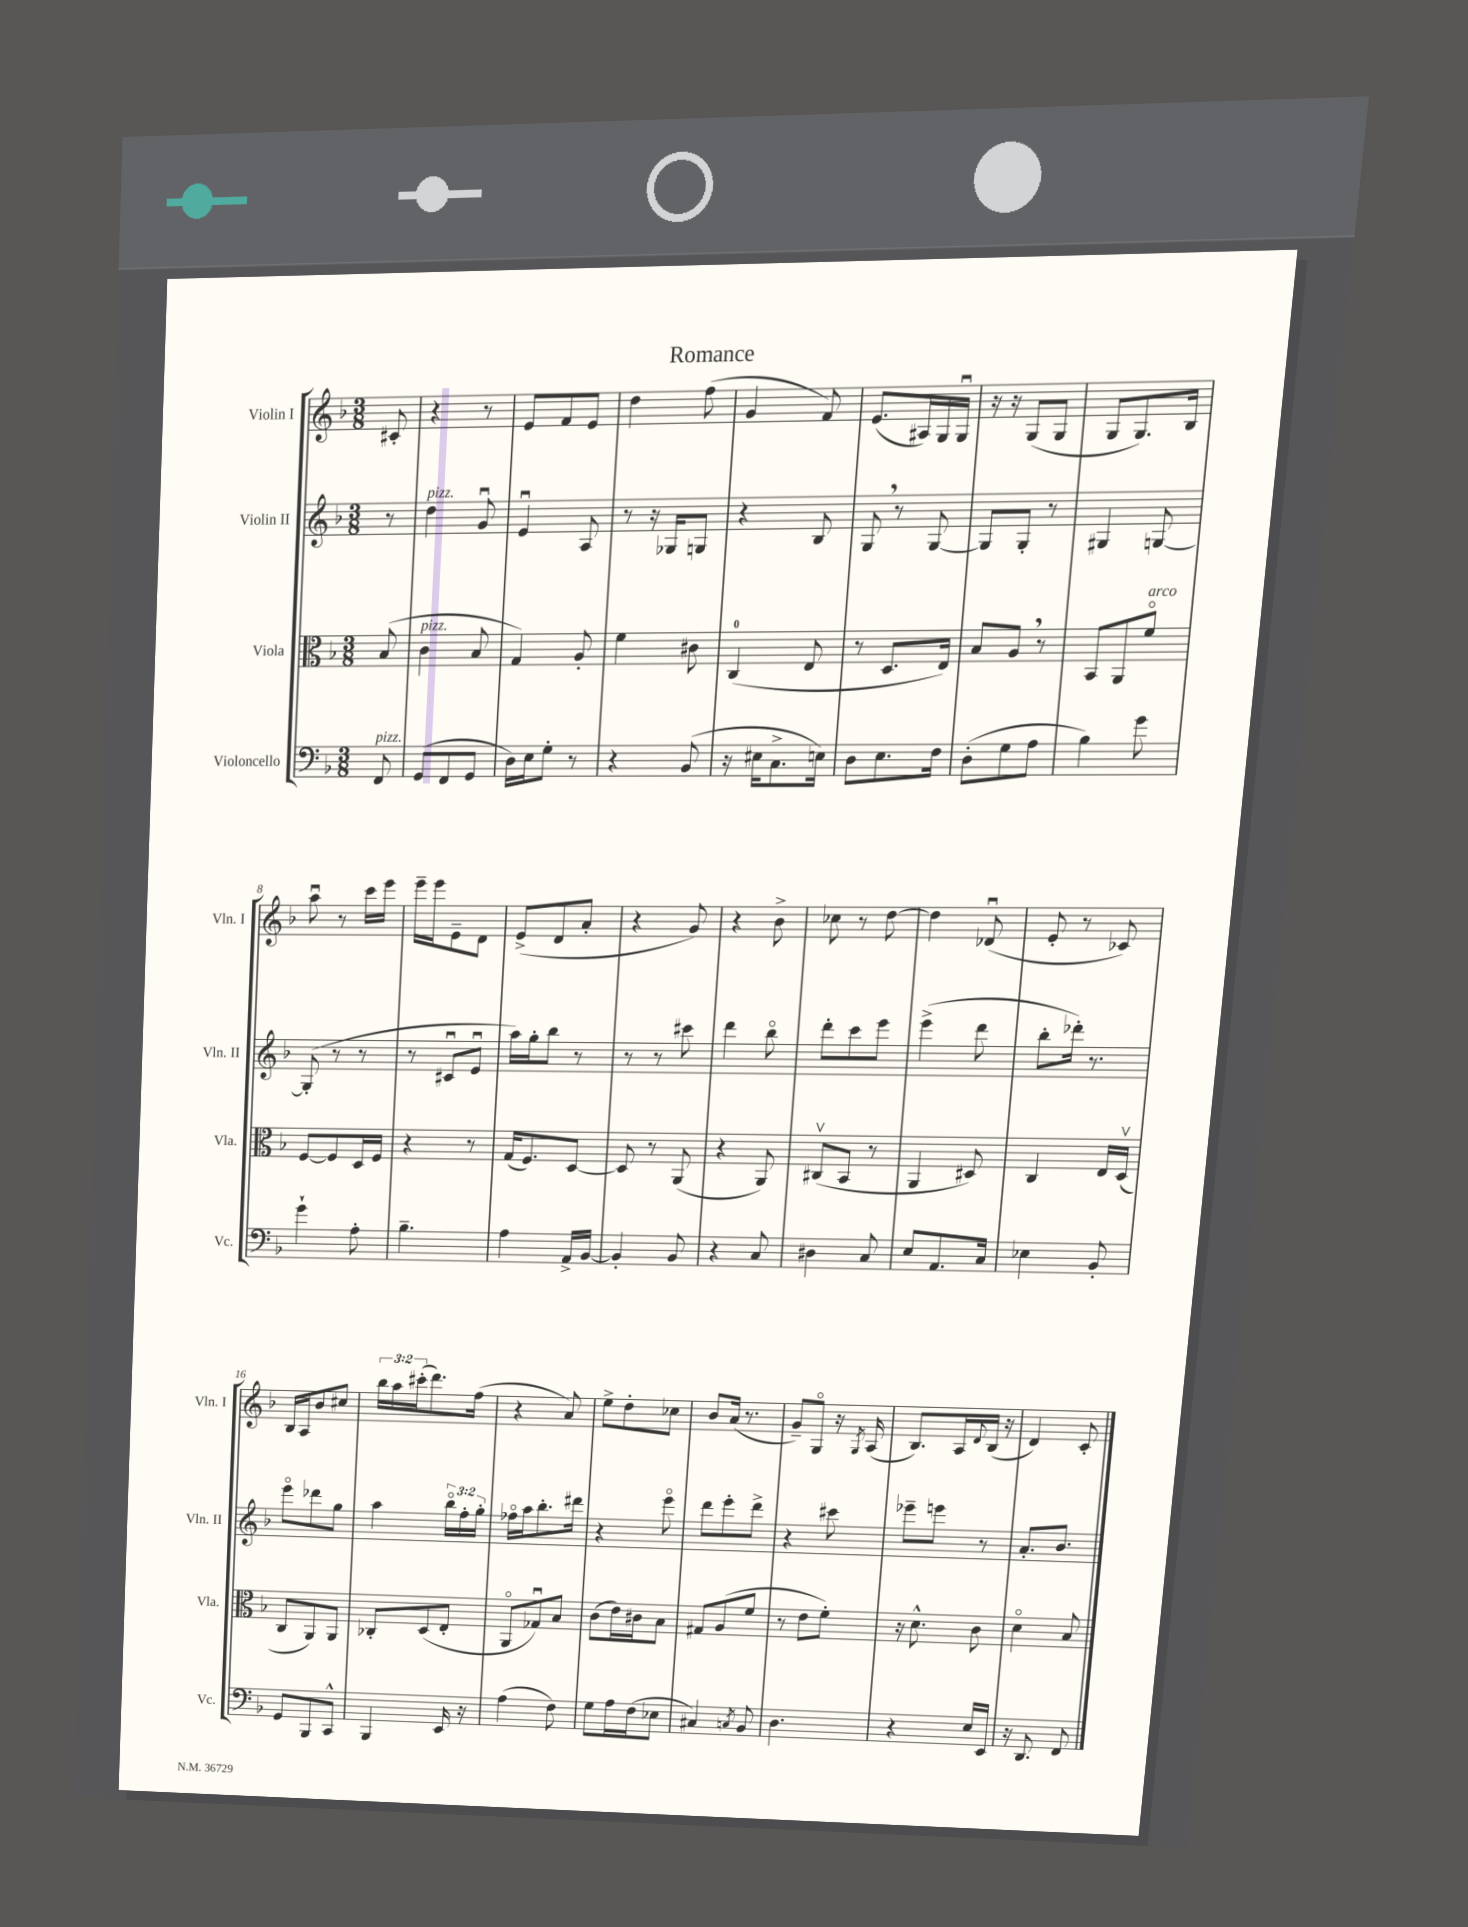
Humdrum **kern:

**kern	**kern	**kern	**kern
*staff4	*staff3	*staff2	*staff1
*clefF4	*clefC3	*clefG2	*clefG2
*k[b-]	*k[b-]	*k[b-]	*k[b-]
*M3/8	*M3/8	*M3/8	*M3/8
8FF	(8B-	8r	8c#'
=	=	=	=
(8GG	4c	4dd	4r
8FF	.	.	.
8GG	8B-	8gu	8r
=	=	=	=
16D)	4G)	4eu	8e
16E	.	.	.
8G'	.	.	8f
8r	8A'	8A	8e
=	=	=	=
4r	4f	8r	4dd
.	.	16r	.
.	.	16G-	.
(8BB-	8c#	8G	(8ff
=	=	=	=
16r	(4C	4r	4g
16E#	.	.	.
8.C^	.	.	.
.	8E	8B-	8f)
16E)	.	.	.
=	=	=	=
8D	8r	8G	(8.e
8.E	8.D	8r	.
.	.	.	16A#)
.	.	[8G	16G
16F	16E)	.	16Gu
=	=	=	=
(8D'	8B-	8G]	16r
.	.	.	16r
8G	8A	8G'	(8G
8A	8r	8r	8G
=	=	=	=
4B-)	8BB-	4G#	8G
.	8AA	.	8.G)
8g	8fo	[8G	.
.	.	.	16B-
=	=	=	=
4g`	[8F	(8G']	8aau
.	8F]	8r	8r
8A'	16D	8r	16ccc
.	16F	.	16eee
=	=	=	=
4.B-~	4r	8r	16eee~
.	.	.	16eee
.	.	8c#u	8e~
.	8r	8eu	8d
=	=	=	=
4A	(16G	16aa)	(8e^
.	8.F)	16gg'	.
.	.	8bb-	8d
16AA^	[8D	8r	8a'
[16BB-	.	.	.
=	=	=	=
4BB-']	8D]	8r	4r
.	8r	8r	.
8BB-	(8AA	8ccc#	8g)
=	=	=	=
4r	4r	4ddd	4r
8C	8AA)	8bb-o	8b-^
=	=	=	=
4D#	(8C#v	8ddd'	8cc-
.	8BB-	8ccc	8r
8C	8r	8eee	[8dd
=	=	=	=
8E	4AA	(4eee^	4dd]
8.AA	.	.	.
.	8D#)	8ddd	(8d-u
16C	.	.	.
=	=	=	=
4E-	4C	8bb-'	8e'
.	.	16ddd-')	8r
.	.	8.r	.
8BB-'	16E	.	8c-)
.	(16Dv	.	.
=	=	=	=
8GG	8C	8eeeo	16B-
.	.	.	16A
8BBB-	8AA)	8ddd-	8b-
8CC^^	8AA	8gg	8cc#
=	=	=	=
4BBB-	8C-'	4aa	24bb-
.	.	.	24aa
.	.	.	(24ccc#'
.	(8D	.	8.ddd)
16EE	8E'	24bb-o	.
.	.	24ff'	.
16r	.	.	(16ff
.	.	24gg'	.
=	=	=	=
(4A	8AAo	16ff-o	4r
.	.	16aa	.
.	8G-u)	8.bb-'	.
8F)	8B-	.	8a)
.	.	16ddd#	.
=	=	=	=
8G	(8c	4r	8ee^
16A	16e)	.	8dd'
(16F	16c#	.	.
8E-	8B-	8eeeo	8cc-
=	=	=	=
4C#)	8G#	8ddd	8b-
.	(8A	8eee'	(16a
.	.	.	8.r
8qC	.	.	.
8BB-	8f	8ddd^	.
=	=	=	=
4.D	8r	4r	8g~)
.	8e	.	8Go
.	8f')	8ccc#	16r
.	.	.	8qG
.	.	.	(16A
=	=	=	=
4r	16r	8eee-~	8.B-)
.	8.d^^	.	.
.	.	8eee	.
.	.	.	16A
.	.	.	8qqd
16E	8c	8r	(16B-
16EE	.	.	16r
=	=	=	=
16r	4do	8.a'	4d)
8.DD	.	.	.
.	.	8.b-	.
8FF	8B-	.	8c'
==	==	==	==
*-	*-	*-	*-
